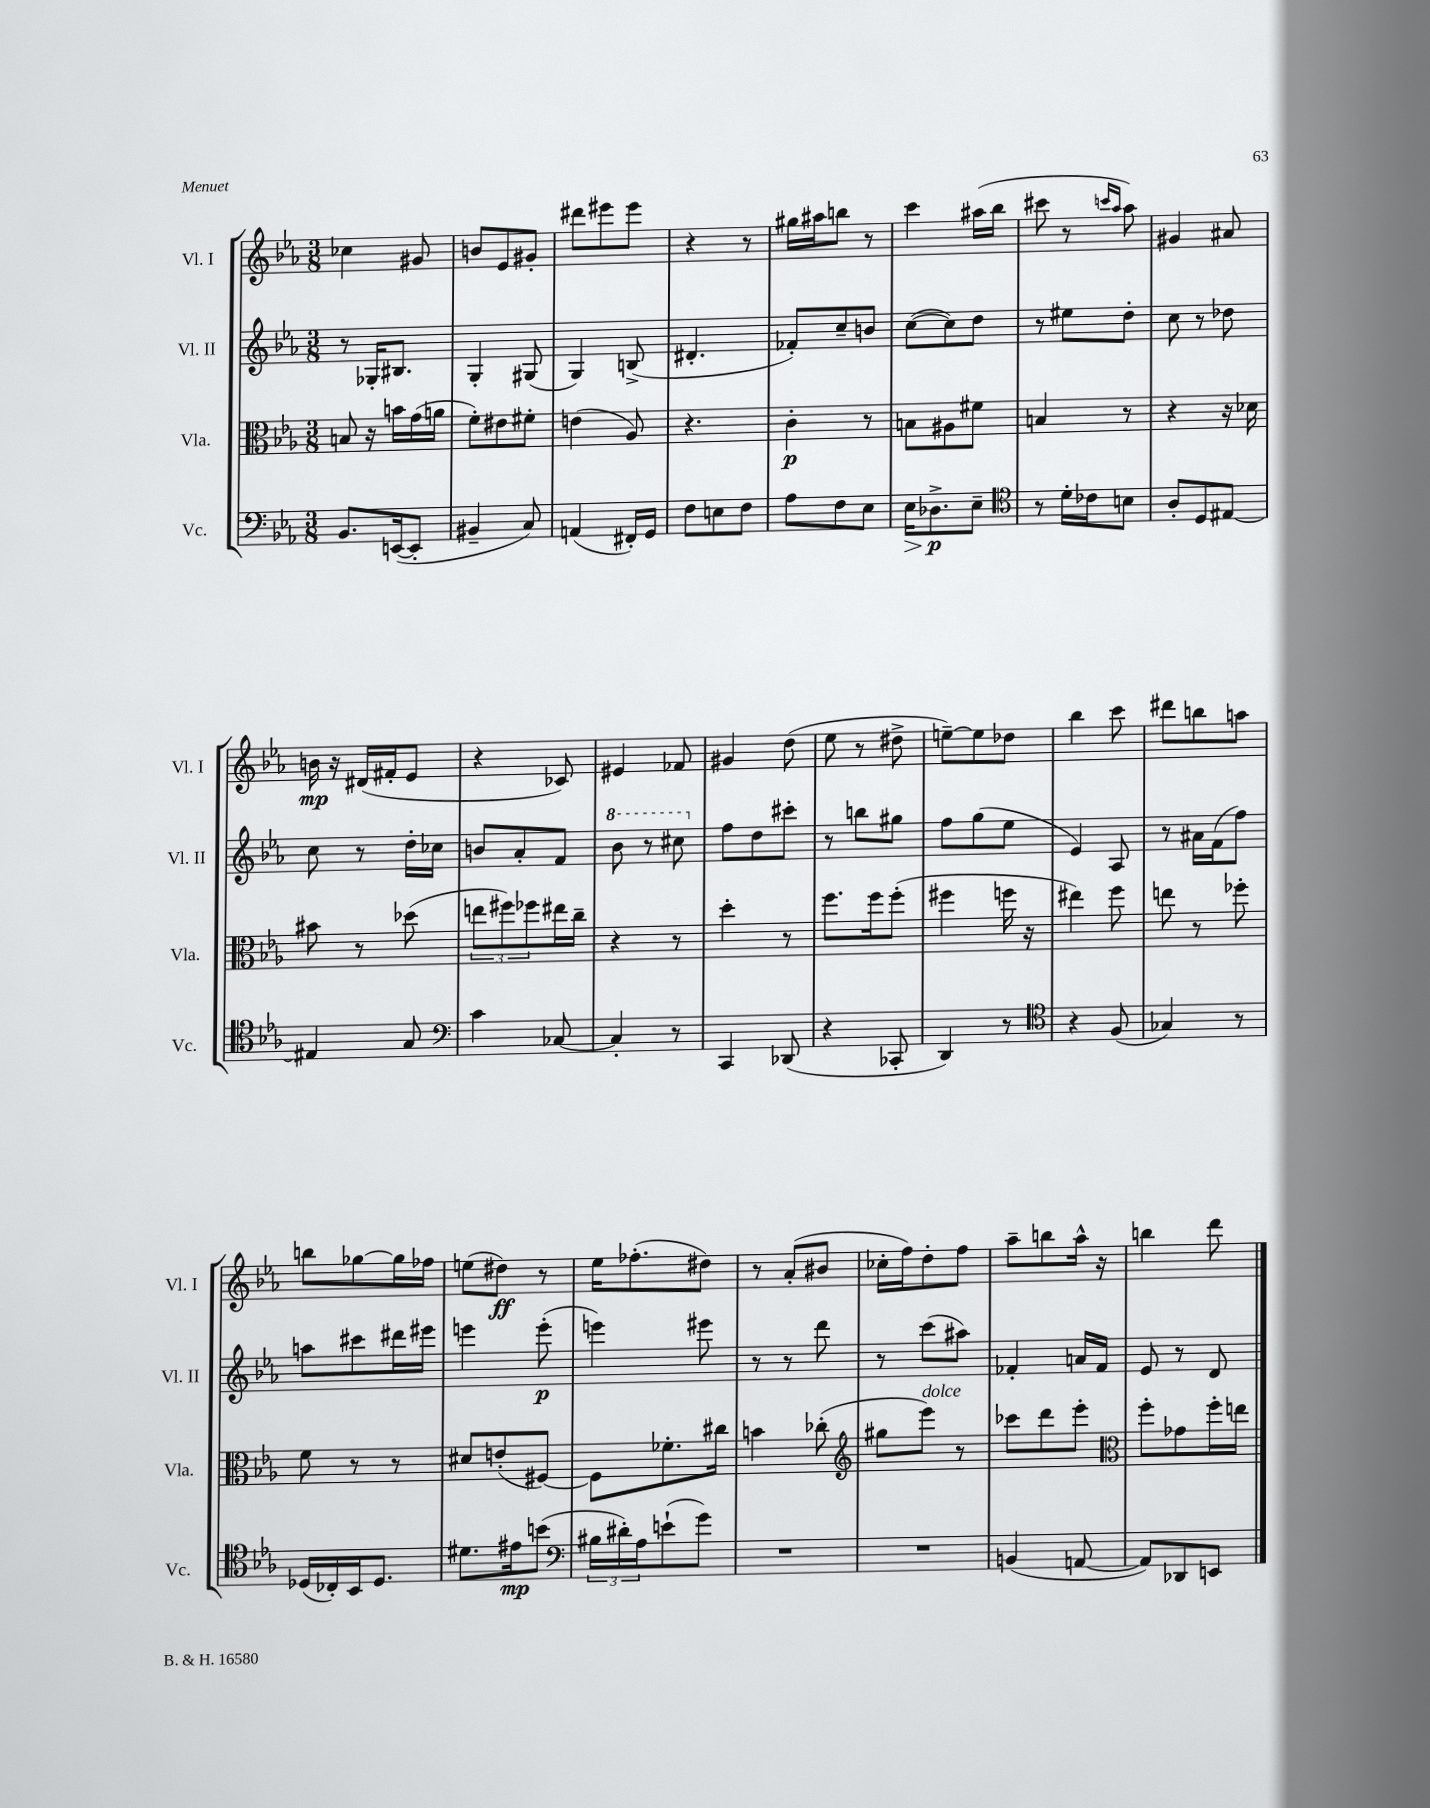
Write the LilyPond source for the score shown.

<<
\new StaffGroup <<
\new Staff = "s0" \with { instrumentName = "Vl. I" shortInstrumentName = "Vl. I" } {
    \clef treble \key ees \major \numericTimeSignature \time 3/8
    ces''4 gis'8 |
    b'8 ees'8 gis'8-. |
    dis'''8 eis'''8 eis'''8 |
    r4 r8 |
    gis''16 ais''16 b''8 r8 |
    c'''4 ais''16( bes''16 |
    cis'''8 r8 \grace { c'''16 aes''16 } aes''8) |
    gis'4 ais'8 |
    b'16\mp r16 dis'16( fis'16-. ees'8 |
    r4 ces'8) |
    eis'4 fes'8 |
    gis'4 d''8( |
    ees''8 r8 dis''8-> |
    e''8~--) e''8 des''8 |
    bes''4 c'''8 |
    dis'''8 b''8 a''8 |
    b''8 ges''8~ ges''16 fes''16 |
    e''8( dis''8\ff) r8 |
    ees''16 fes''8.-.( dis''8) |
    r8 aes'8-.( bis'8 |
    ces''16-. f''16) d''8-. f''8 |
    aes''8-- b''8 aes''16-^ r16 |
    b''4 d'''8 \bar "|." |
}
\new Staff = "s1" \with { instrumentName = "Vl. II" shortInstrumentName = "Vl. II" } {
    \clef treble \key ees \major \numericTimeSignature \time 3/8
    r8 ges16-. bis8. |
    g4-. gis8( |
    g4) b8->( |
    dis'4.-. |
    fes'8-.) c''8-- b'8 |
    c''8~( c''8) d''8 |
    r8 eis''8 d''8-. |
    c''8 r8 des''8 |
    c''8 r8 d''16-. ces''16 |
    b'8 aes'8-. f'8 |
    \ottava #1 bes''8 r8 cis'''8 \ottava #0 |
    f''8 d''8 cis'''8-. |
    r8 b''8 gis''8 |
    f''8 g''8( ees''8 |
    ees'4) aes8 |
    r8 ais'16 f'16( f''8) |
    a''8 cis'''8 dis'''16 eis'''16 |
    e'''4 e'''8-.\p( |
    e'''4) eis'''8 |
    r8 r8 d'''8 |
    r8 c'''8( ais''8) |
    fes'4-. a'16 fes'16 |
    ees'8 r8 d'8 \bar "|." |
}
\new Staff = "s2" \with { instrumentName = "Vla." shortInstrumentName = "Vla." } {
    \clef alto \key ees \major \numericTimeSignature \time 3/8
    b8 r16 b'16 g'16( a'16 |
    f'8-.) eis'8 fis'8-. |
    e'4( aes8) |
    r4. |
    c'4-.\p r8 |
    b8 ais8 fis'8 |
    b4 r8 |
    r4 r16 des'16 |
    bis'8 r8 des''8( |
    \tuplet 3/2 { e''8 fis''8) fes''8 } eis''16 c''16-- |
    r4 r8 |
    d''4-. r8 |
    f''8. f''16 f''8-.( |
    fis''4 f''16 r16 |
    eis''4) f''8 |
    e''8 r8 fes''8-. |
    f'8 r8 r8 |
    dis'8 e'8-.( fis8~) |
    fis8 fes'8.-. cis''16 |
    b'4 ces''8-.( |
    \clef treble gis''8 ees'''8^\markup { \italic "dolce" }) r8 |
    ces'''8 d'''8 ees'''8-. |
    \clef alto f''8-. ges'8 f''16-. e''16 \bar "|." |
}
\new Staff = "s3" \with { instrumentName = "Vc." shortInstrumentName = "Vc." } {
    \clef bass \key ees \major \numericTimeSignature \time 3/8
    bes,8. e,16~( e,8-. |
    bis,4-- c8) |
    a,4( fis,16-.) g,16 |
    f8 e8 f8 |
    aes8 f8 ees8 |
    ees16\> des8.->\p\! ees8-- |
    \clef tenor r8 d'16-. ces'16 b8 |
    aes8-. d8 eis8~ |
    eis4 g8 |
    \clef bass c'4 ces8~ |
    ces4-. r8 |
    c,4 des,8( |
    r4 ces,8-. |
    d,4) r8 |
    \clef tenor r4 f8( |
    ges4) r8 |
    des16( ces16-.) bes,16 des8. |
    dis'8. eis'16\mp b'8( |
    \clef bass \tuplet 3/2 { bis16 dis'16-.) aes16 } e'8-!( g'8) |
    R4. |
    R4. |
    b,4( a,8~ |
    a,8) des,8 e,8 \bar "|." |
}
>>
>>
\layout { \context { \Score \remove "Bar_number_engraver" } }
